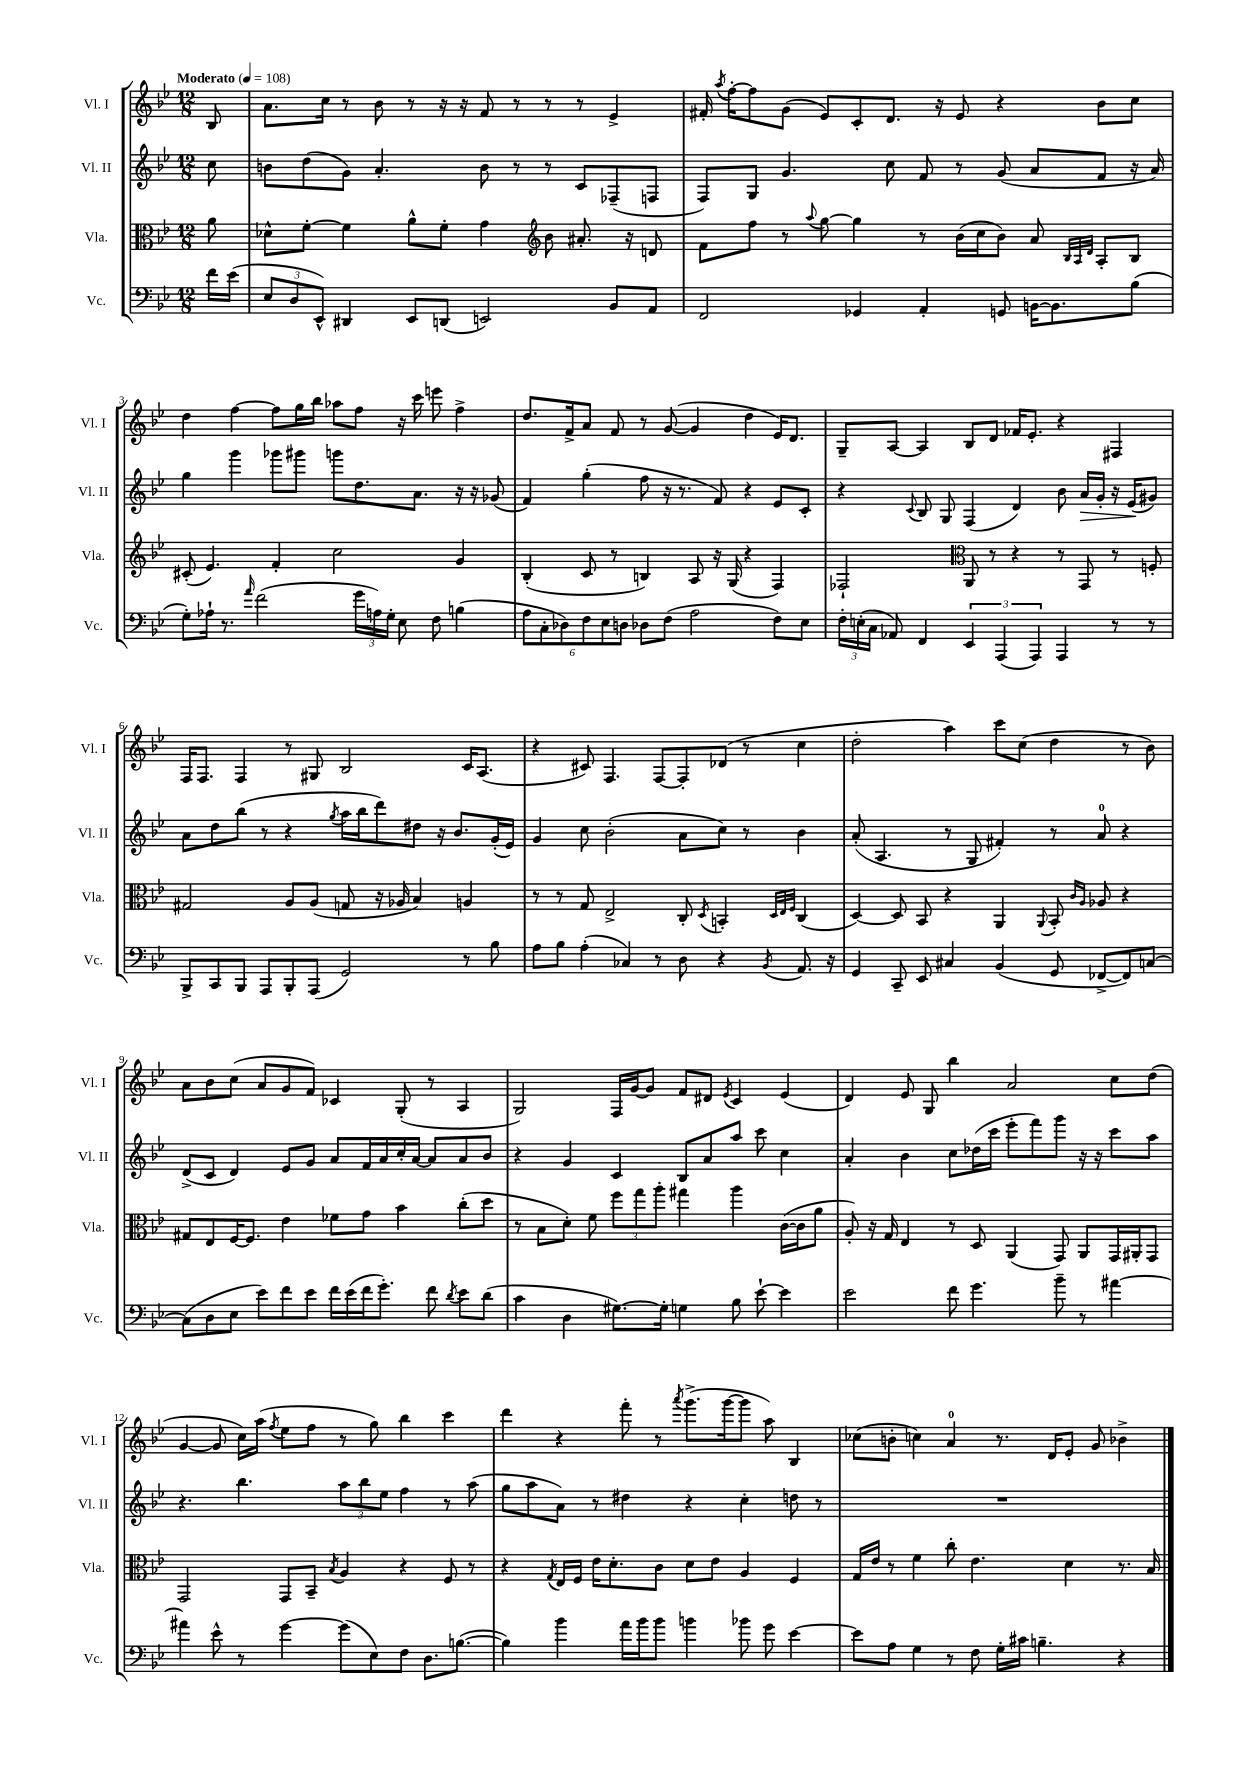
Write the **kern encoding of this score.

**kern	**kern	**kern	**kern
*staff4	*staff3	*staff2	*staff1
*clefF4	*clefC3	*clefG2	*clefG2
*k[b-e-]	*k[b-e-]	*k[b-e-]	*k[b-e-]
*M12/8	*M12/8	*M12/8	*M12/8
*MM108	*MM108	*MM108	*MM108
16f	8a	8cc	8B-
(16e-	.	.	.
=	=	=	=
12E-	8d-^^	8b	8.a
12D	.	.	.
.	[8f'	(8dd	.
12EE-^^)	.	.	.
.	.	.	16cc
4DD#	4f]	8g)	8r
.	.	4.a'	8b-
8EE-	8a^^	.	8r
(8DD	8f'	.	16r
.	.	.	16r
2EE)	4g	8b	8f
.	.	8r	8r
*	*clefG2	*	*
.	8b-	8r	8r
.	8.a#'	8c	8r
8BB-	.	(8F-~	4e-^
.	16r	.	.
8AA	8d	8F	.
=	=	=	=
2FF	8f	8F)	16f#'
.	.	.	8qaa
.	.	.	[16ff'
.	8ff	8G	8ff]
.	8r	4.g	(8g
.	8qqaa	.	.
.	[8gg	.	8e-)
4GG-	4gg]	.	8c'
.	.	8cc	8.d
4AA'	8r	8f	.
.	.	.	16r
.	(16b-	8r	8e-
.	16cc	.	.
8GG	8b-)	(8g	4r
[16BB	8a	8a	.
8.BB]	.	.	.
.	32qqB-	.	.
.	32qqA	.	.
.	32qqd	.	.
.	8A'	8f	8b-
(8B-	8B-	16r	8cc
.	.	16a)	.
=	=	=	=
8G')	(8c#'	4gg	4dd
16A-`	4.e-)	.	.
8.r	.	.	.
.	.	4ggg	[4ff
16qqa	.	.	.
(2f	.	.	.
.	4f'	8ggg-	8ff]
.	.	8ggg#	16gg
.	.	.	16bb-
.	2cc	8ggg	8aa-
24g	.	8.dd	8ff
24A)	.	.	.
24G'	.	.	.
8E-	.	.	16r
.	.	8.a	16ccc
8F	.	.	8eee
(4B	4g	16r	4ff^
.	.	16r	.
.	.	(8g-	.
=	=	=	=
12A	(4B-'	4f)	8.dd
12C'	.	.	.
12D-)	.	.	.
.	.	.	16f^
12F	8c	(4gg'	8a
12E-	.	.	.
.	8r	.	8f
12D	.	.	.
8D-	4B)	8ff	8r
(8F	.	16r	([8g
.	.	8.r	.
2A	8A	.	4g]
.	16r	8f)	.
.	(16G	.	.
.	4r	4r	4dd
8F)	4F)	8e-	16e-)
.	.	.	8.d
8E-	.	8c'	.
=	=	=	=
24F'	2F-`	4r	8G~
(24E'	.	.	.
24C	.	.	.
8AA-)	.	.	[8A
.	.	8qqc	.
4FF	.	8B-	4A]
.	.	8G	.
*	*clefC3	*	*
6EE-	8AA	(4F	8B-
.	8r	.	8d
(6AAA	.	.	.
.	4r	4d)	16f-
.	.	.	8.e-'
6AAA)	.	.	.
4AAA	8r	8b-	4r
.	8GG	16a	.
.	.	16g'	.
8r	8r	16r	4F#
.	.	(16e-	.
8r	8F'	8g#)	.
=	=	=	=
8BBB-^	2G#	8a	16F
.	.	.	8.F
8CC	.	8dd	.
8BBB-	.	(8bb-	4F
8AAA	.	8r	.
8BBB-'	8A	4r	8r
(8AAA	(8A	.	8G#
.	.	8qgg	.
2GG)	8G	16aa	2B-
.	.	16bb-	.
.	16r	8ddd)	.
.	16A-	.	.
.	4B-)	8dd#	.
.	.	16r	.
.	.	8.b-	.
8r	4A	.	16c
.	.	.	(8.A
8B-	.	(16g'	.
.	.	16e-)	.
=	=	=	=
8A	8r	4g	4r
8B-	8r	.	.
(4A'	8G	8cc	8c#)
.	2E-^	(2b-'	4.F
4C-)	.	.	.
8r	.	.	[8F
8D	8C'	8a	8F']
.	8qD	.	.
4r	4BB'	8cc)	(8d-
.	.	8r	8r
.	32qqD	.	.
.	32qqE-	.	.
8qBB-	32qqF	.	.
8.AA	(4C	4b-	4cc
16r	.	.	.
=	=	=	=
4GG	[4D)	(8a'	2dd'
.	.	4.A	.
8CC~	8D]	.	.
8EE-	8BB-	.	.
4C#	4r	8r	4aa)
.	.	8G	.
(4BB-	4AA	4f#')	8ccc
.	.	.	(8cc
.	8qqAA	.	.
8GG	8BB-'	8r	4dd
.	16qqc	.	.
.	16qqA	.	.
[8FF-^	8A-	8a	.
8FF-])	4r	4r	8r
[8C	.	.	8b-)
=	=	=	=
(8C]	8G#	(8d^	8a
8D	8E-	8c	8b-
8E-	[16F	4d)	(8cc
.	8.F]	.	.
8e-)	.	.	8a
8f	4e-	8e-	8g
8e-	.	8g	8f)
16f	8f-	8a	4c-
(16e-	.	.	.
16f	8g	16f	.
8.g')	.	16a	.
.	4b-	16cc'	(8G'
.	.	[16a	.
8f	.	8a]	8r
8qd	.	.	.
8e-	(8cc'	8a	4A
(8d	8dd	8b-	.
=	=	=	=
4c	8r	4r	2G)
.	8B-	.	.
4D	8d')	4g	.
.	8f	.	.
[8.G#)	12ff	4c	16F
.	.	.	[16g
.	12gg	.	.
.	.	.	8g]
.	12aa'	.	.
16G#']	.	.	.
4G	4gg#	8B-	8f
.	.	8a	8d#
.	.	.	8qe-
8B-	4aa	8aa	4c
[8e-`	.	8ccc	.
4e-]	([16c	4cc	(4e-
.	16c]	.	.
.	8a	.	.
=	=	=	=
2e-	8A')	4a'	4d)
.	16r	.	.
.	16G	.	.
.	4E-	4b-	8e-
.	.	.	8G
8f	8r	8cc	4bb-
4.g	8D	(16dd-	.
.	.	16ccc	.
.	(4AA	8eee-'	2a
.	.	8fff)	.
8b-~	8GG)	8ggg	.
8r	8AA	16r	.
.	.	16r	.
[4a#	16GG	8ccc	8cc
.	16AA#'	.	.
.	8GG	8aa	(8dd
=	=	=	=
4a#]	2GG	4.r	[4g
8e-^^	.	.	8g]
8r	.	4.bb-	16cc)
.	.	.	(16aa
.	.	.	8qff
[4g	8GG	.	8ee-
.	8BB-~	.	8ff
.	8qB-	.	.
(8g]	4A	12aa	8r
.	.	12bb-	.
8E-)	.	.	8gg)
.	.	12ee-	.
8F	4r	4ff	4bb-
8.D	.	.	.
.	8F	8r	4ccc
([8.B	.	.	.
.	8r	(8aa	.
=	=	=	=
4B])	4r	8gg	4ddd
.	.	8aa	.
.	8qG	.	.
4b-	16E-	8a)	4r
.	16F	.	.
.	16e-	8r	.
.	8.d'	.	.
16a	.	4dd#	8fff'
16b-	.	.	.
8b-	8c	.	8r
.	.	.	8qaaa
4b	8d	4r	(8.ggg^
.	8e-	.	.
.	.	.	[16ggg
8b-	4A	4cc'	8ggg]
8g	.	.	8aa)
[4e-	4F	8dd	4B-
.	.	8r	.
=	=	=	=
8e-]	16G	1.r	(8cc-
.	16e-	.	.
8A	8r	.	8b'
4G	4f	.	4cc)
8r	8cc'	.	4a
8F	4.e-	.	.
16G'	.	.	8.r
16c#	.	.	.
4.B~	.	.	.
.	.	.	16d
.	4d	.	8e-'
.	.	.	8g
4r	8.r	.	4b-^
.	16B-	.	.
==	==	==	==
*-	*-	*-	*-
